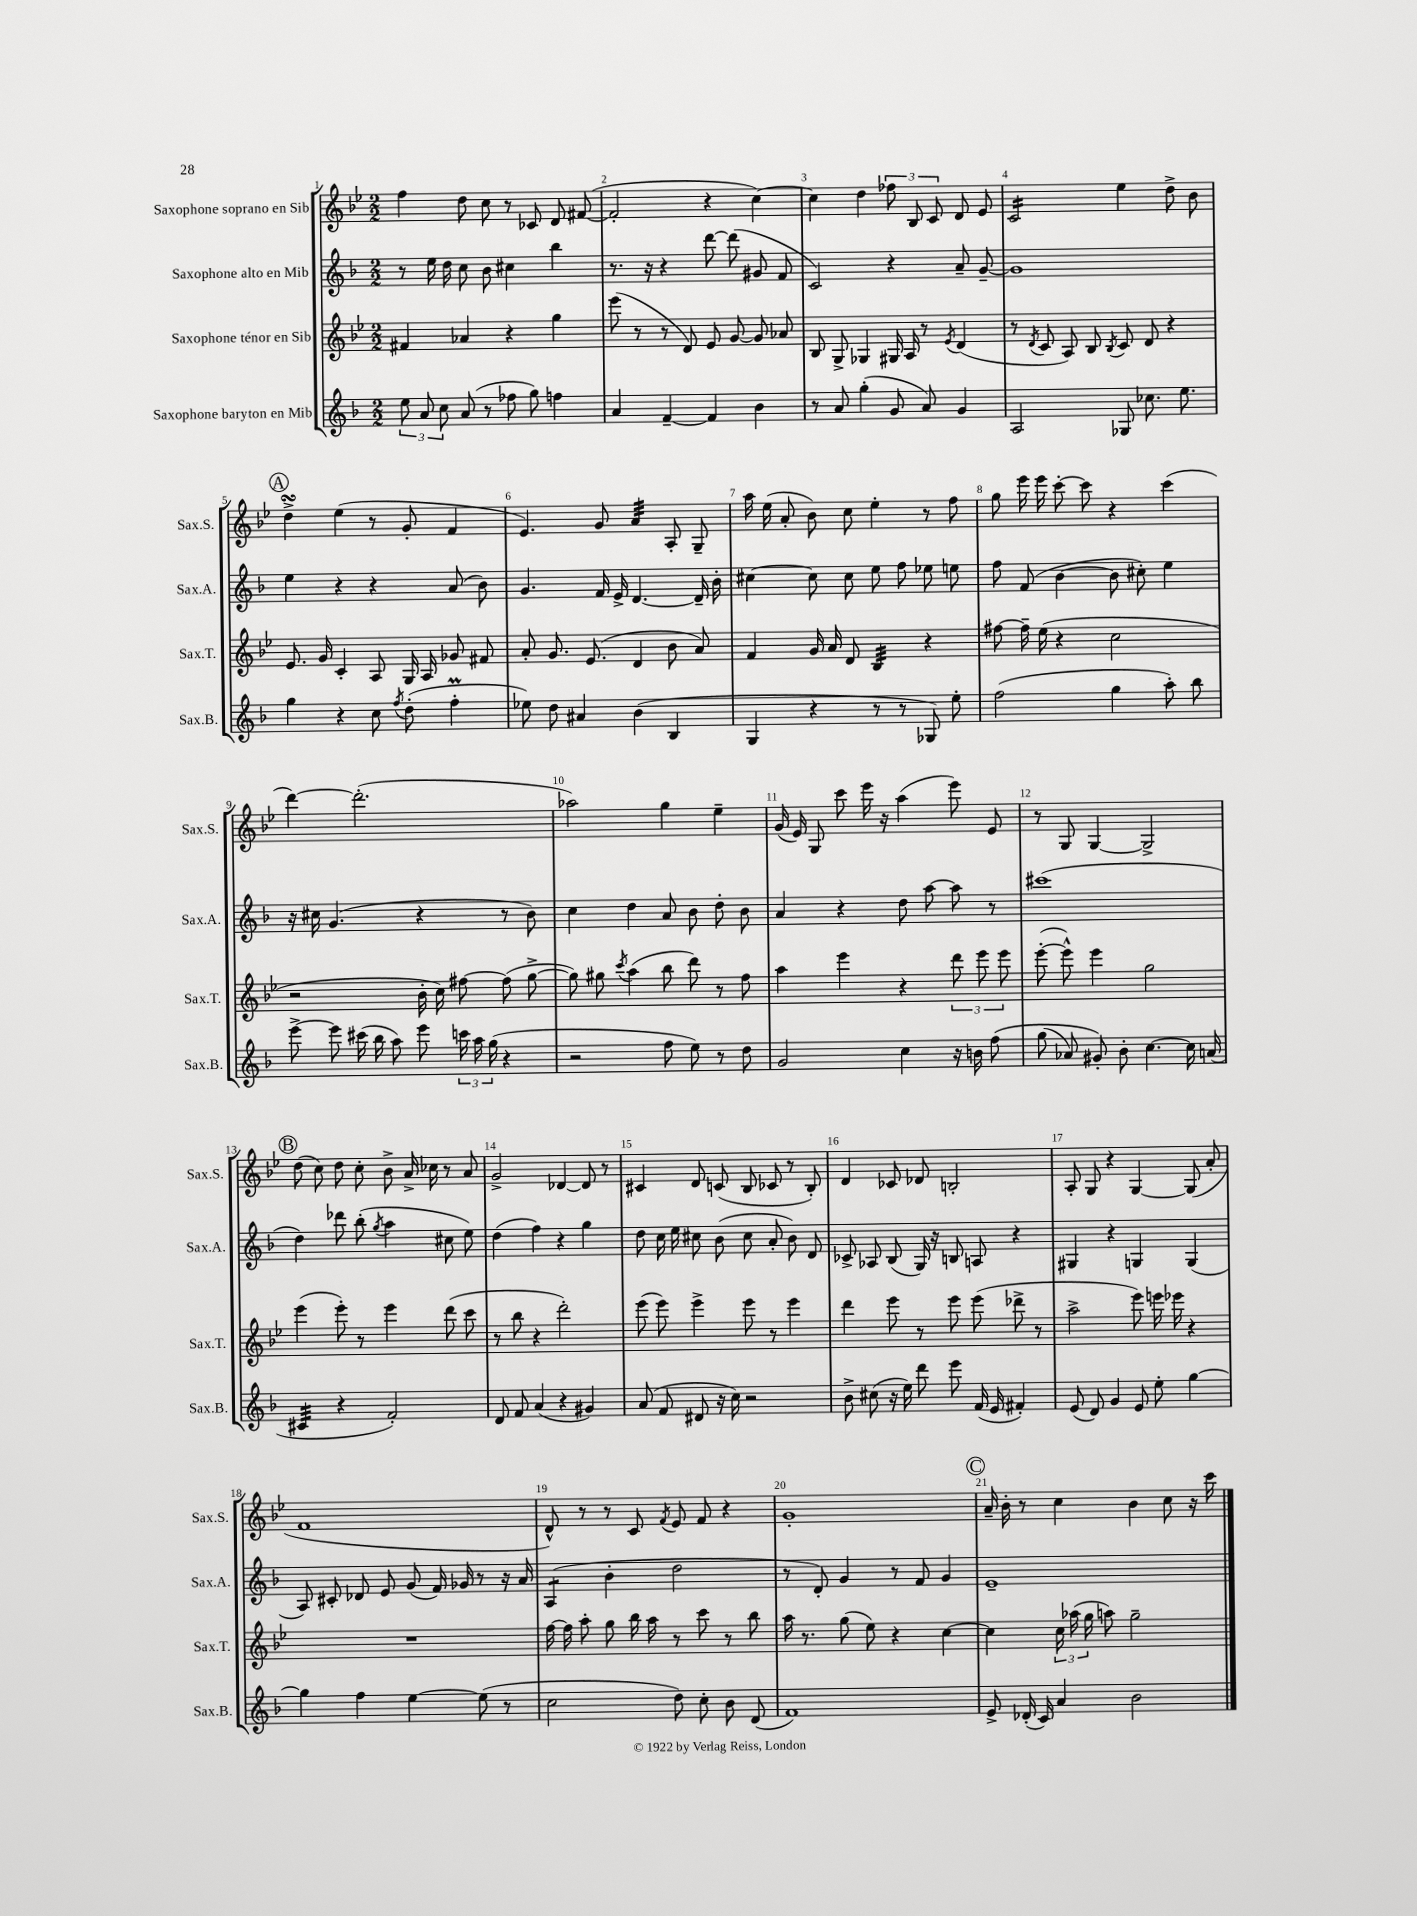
<<
\new StaffGroup <<
\new Staff = "s0" \with { instrumentName = "Saxophone soprano en Sib" shortInstrumentName = "Sax.S." } {
    \clef treble \key bes \major \numericTimeSignature \time 2/2
    \autoBeamOff f''4 d''8 c''8 r8 ces'8 d'8 fis'8~( |
    fis'2-. r4 c''4~) |
    c''4 d''4 \tuplet 3/2 { fes''8 bes8 c'8 } d'8 ees'8 |
    c'2:16 ees''4 d''8-> bes'8 |
    \mark \markup { \circle "A" } d''4->\turn ees''4( r8 g'8-. f'4 |
    ees'4.) g'8 a'4:32 a8-. g8-- |
    a''16 ees''16( a'8-. bes'8) c''8 ees''4-. r8 f''8 |
    g''8 ees'''16 ees'''16 c'''8~-. c'''8 r4 c'''4( |
    d'''4~) d'''2.-.( |
    aes''2) g''4 ees''4-- |
    g'16( ees'16) g8 c'''8 ees'''16 r16 a''4( ees'''8) ees'8 |
    r8 g8 g4~ g2-> |
    \mark \markup { \circle "B" } d''8( c''8) d''8 c''8-. bes'8-> a'16-> ces''16 r8 a'8 |
    g'2-> des'4~ des'8 r8 |
    cis'4 d'8 c'8( bes8 ces'8 r8 bes8-.) |
    d'4 ces'8 des'8 b2-. |
    a8-. g8 r4 g4~ g8( a'8-. |
    f'1 |
    d'8-^) r8 r8 c'8 \acciaccatura { f'8 } ees'8 f'8 r4 |
    g'1-. |
    \mark \markup { \circle "C" } a'16-- bes'16-. r8 c''4 bes'4 c''8 r16 c'''16 \bar "|." |
}
\new Staff = "s1" \with { instrumentName = "Saxophone alto en Mib" shortInstrumentName = "Sax.A." } {
    \clef treble \key f \major \numericTimeSignature \time 2/2
    \autoBeamOff r8 e''16 d''16 c''8 bes'8 cis''4 bes''4 |
    r8. r16 r4 d'''8~ d'''8( gis'8 f'8 |
    c'2) r4 a'8-- g'8~-- |
    g'1 |
    \mark \markup { \circle "A" } e''4 r4 r4 a'8( bes'8) |
    g'4. f'16 e'16-> d'4.~ d'16-- bes'16-. |
    cis''4~ cis''8 cis''8 e''8 f''8 ees''8 e''8 |
    f''8 f'8( bes'4~ bes'8 cis''8-.) e''4 |
    r16 cis''16 g'4.( r4 r8 bes'8) |
    c''4 d''4 a'8 bes'8 d''8-. bes'8 |
    a'4 r4 d''8 a''8~ a''8 r8 |
    cis'''1( |
    \mark \markup { \circle "B" } d''4) des'''8 bes''8-.( \acciaccatura { g''8 } a''4 cis''8 e''8) |
    d''4( f''4) r4 g''4 |
    d''8 c''16 e''16 cis''8 bes'8( cis''8 a'8-. bes'8) d'8 |
    ces'8-> aes8 bes8( g16) r16 b8 a8 r4 |
    gis4 r4 g4 g4( |
    a8) cis'8-. des'8 e'8 g'8( f'16) ges'16 r8 r16 a'16 |
    a4:8( bes'4-. d''2 |
    r8 d'8-.) g'4 r8 f'8 g'4 |
    \mark \markup { \circle "C" } e'1-- \bar "|." |
}
\new Staff = "s2" \with { instrumentName = "Saxophone ténor en Sib" shortInstrumentName = "Sax.T." } {
    \clef treble \key bes \major \numericTimeSignature \time 2/2
    \autoBeamOff fis'4 aes'4 r4 g''4 |
    ees'''8( r8 r8 d'8) ees'8 g'8~ g'8 aes'8 |
    bes8 g8-> ges4 gis16 a16 r8 \acciaccatura { ees'8 } d'4( |
    r8 \acciaccatura { d'8 } c'8 a8) bes8 \acciaccatura { bes8 } c'8 d'8 r4 |
    \mark \markup { \circle "A" } ees'8. g'16 c'4-. a8 g16 a16 ges'8 fis'8 |
    a'8-. g'8. ees'8.( d'4 bes'8 a'8) |
    f'4 g'16 a'16 d'8 bes4:32 r4 |
    fis''8~ fis''16-- ees''16( r4 c''2 |
    r2 bes'16-. c''16) fis''8~ fis''8( g''8~-> |
    g''8) gis''8 \acciaccatura { c'''8 } a''4( bes''8 d'''8) r8 f''8 |
    a''4 ees'''4 r4 \tuplet 3/2 { d'''8 ees'''8 ees'''8 } |
    ees'''8~-.( ees'''8-^) ees'''4 g''2 |
    \mark \markup { \circle "B" } ees'''4( ees'''8-.) r8 ees'''4 d'''8( c'''8 |
    r8 bes''8 r4 d'''2-.) |
    ees'''8( ees'''8) ees'''4-> ees'''8 r8 ees'''4 |
    d'''4 ees'''8 r8 ees'''8 ees'''8( des'''8-> r8 |
    a''2-> ees'''8) e'''16 ees'''16 r4 |
    R1 |
    f''16~ f''16 a''8-. g''8 bes''16 a''16 r8 c'''8 r8 bes''8 |
    a''16 r8. g''8( ees''8) r4 c''4~ |
    \mark \markup { \circle "C" } c''4 \tuplet 3/2 { c''16 aes''16( g''16 } a''8) g''2-- \bar "|." |
}
\new Staff = "s3" \with { instrumentName = "Saxophone baryton en Mib" shortInstrumentName = "Sax.B." } {
    \clef treble \key f \major \numericTimeSignature \time 2/2
    \autoBeamOff \tuplet 3/2 { e''8 a'8 c''8 } a'8( r8 fes''8 g''8) f''4 |
    a'4 f'4~-- f'4 bes'4 |
    r8 a'8 g''4-.( g'8 a'8) g'4 |
    a2 ges8 ces''8. e''8. |
    \mark \markup { \circle "A" } g''4 r4 c''8 \acciaccatura { f''8 } d''8-.( f''4-.\prall |
    ees''8) d''8 ais'4 bes'4( bes4 |
    g4 r4 r8 r8 ges8) e''8-. |
    f''2( g''4 a''8-.) bes''8 |
    e'''8~-> e'''8 cis'''16( bes''16 a''8) e'''8 \tuplet 3/2 { c'''16 a''16 g''16( } r4 |
    r2 f''8 e''8) r8 d''8 |
    g'2 c''4 r16 b'16 f''8\( |
    g''8( aes'8) gis'8-.\) bes'8-. c''4.~ c''16 a'16( |
    \mark \markup { \circle "B" } cis'4:32 r4 f'2-.) |
    d'8 f'8 a'4( r4 gis'4) |
    a'8( f'8 dis'8 r16 c''16) r2 |
    bes'8-> cis''8( r16 e''16) d'''8 e'''8 f'16( e'16 fis'4-.) |
    e'8( d'8) g'4 e'8 e''8-. g''4~ |
    g''4 f''4 e''4~ e''8( r8 |
    c''2 d''8) c''8-. bes'8 d'8( |
    f'1) |
    \mark \markup { \circle "C" } e'8-> des'16-.( c'16) a'4 bes'2 \bar "|." |
}
>>
>>
\layout { \context { \Score \override BarNumber.break-visibility = ##(#f #t #t) barNumberVisibility = #all-bar-numbers-visible } }
